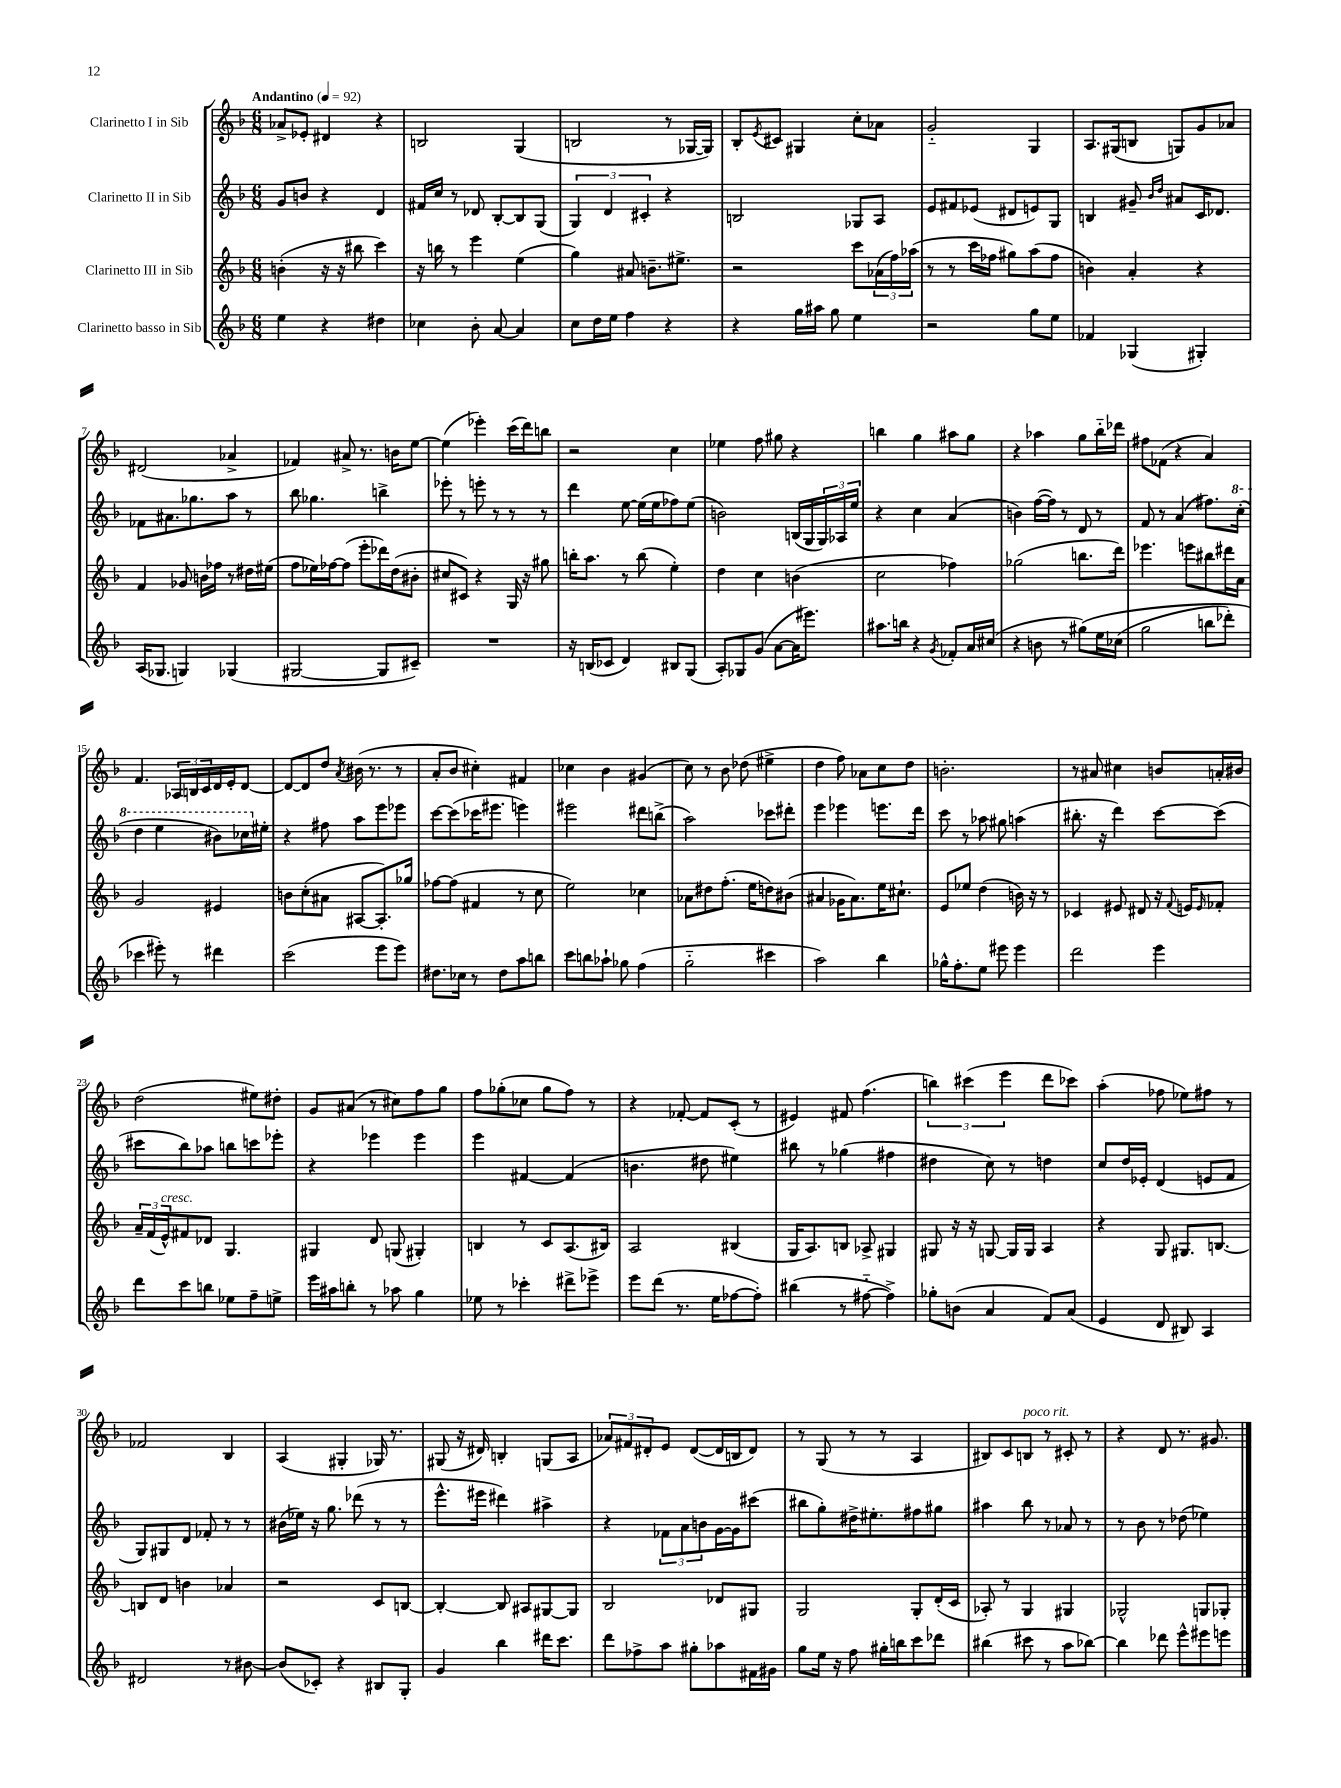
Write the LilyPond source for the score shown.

<<
\new StaffGroup <<
\new Staff = "s0" \with { instrumentName = "Clarinetto I in Sib" } {
    \clef treble \key f \major \numericTimeSignature \time 6/8 \tempo "Andantino" 4 = 92
    aes'8-> ees'8-. dis'4 r4 |
    b2 g4( |
    b2 r8 ges16~ ges16) |
    bes8-. \acciaccatura { e'8 } cis'8 gis4 c''8-. aes'8 |
    g'2-_ g4 |
    a8. gis16( b8 g8) g'8 aes'8 |
    dis'2( aes'4-> |
    fes'4) ais'8-> r8. b'16 e''8~ |
    e''4( ees'''4-.) c'''16( d'''16) b''8 |
    r2 c''4 |
    ees''4 f''8 gis''8 r4 |
    b''4 g''4 ais''8 g''8 |
    r4 aes''4 g''8 bes''16-_ des'''16 |
    fis''8 fes'8( r4 a'4) |
    f'4. \tuplet 3/2 { aes16 b16 c'16 } d'16 e'16-. d'8~ |
    d'8~ d'8 d''8 \acciaccatura { a'8 } bis'16( r8. r8 |
    a'8-. bes'8 cis''4-.) fis'4 |
    ces''4 bes'4 gis'4( |
    c''8) r8 bes'8 des''8( eis''4-> |
    d''4 f''8) aes'8 c''8 d''8 |
    b'2.-. |
    r8 ais'8 cis''4 b'8 a'16-. bis'16 |
    d''2( eis''8) dis''8-. |
    g'8 ais'8( r8 cis''8) f''8 g''8 |
    f''8 ges''8-.( ces''8 ges''8 f''8) r8 |
    r4 fes'8~-. fes'8 c'8-.( r8 |
    eis'4) fis'8 f''4.( |
    \tuplet 3/2 { b''4) cis'''4( e'''4 } d'''8 ces'''8) |
    a''4-.( fes''8 ees''8) fis''8 r8 |
    fes'2 bes4 |
    a4( gis4-. ges16) r8. |
    gis8( r16 dis'16) b4-. g8( a8 |
    \tuplet 3/2 { aes'8) fis'8 dis'8-. } e'8 dis'8~( dis'16 b16 dis'8) |
    r8 g8( r8 r8 a4 |
    bis8) c'8 b8^\markup { \italic "poco rit." } r8 cis'8-. r8 |
    r4 d'8 r8. gis'8. \bar "|." |
}
\new Staff = "s1" \with { instrumentName = "Clarinetto II in Sib" } {
    \clef treble \key f \major \numericTimeSignature \time 6/8
    g'8 b'8 r4 d'4 |
    fis'16 c''16 r8 des'8 bes8~-. bes8 g8( |
    \tuplet 3/2 { g4) d'4 cis'4-. } r4 |
    b2 ges8 a8 |
    e'8 fis'8 ees'8( dis'8 e'8) g8 |
    b4 gis'8-- \grace { bes'16 d''16 } ais'8 c'16 des'8. |
    fes'8 ais'8. ges''8. a''8 r8 |
    bes''8 ges''4. b''4-> |
    ees'''8-. r8 e'''8-. r8 r8 r8 |
    d'''4 e''8~ e''16( e''16 fes''8) e''8( |
    b'2) b16( g16 \tuplet 3/2 { g16) aes16 e''16 } |
    r4 c''4 a'4( |
    b'4) f''16~( f''16) r8 d'8 r8 |
    f'8 r8 a'4( fis''8.) \ottava #1 c'''16-.( |
    d'''4 e'''4 bis''8) ces'''16 \ottava #0 eis''16-. |
    r4 fis''8 a''8 e'''8 ees'''8 |
    c'''8~ c'''8( ces'''16 eis'''8. e'''4) |
    eis'''2 dis'''8 b''8->( |
    a''2) ces'''8 dis'''8-. |
    e'''4 ees'''4 e'''8. d'''16 |
    c'''8 r8 aes''8 gis''8 a''4( |
    bis''8.-. r16 d'''4) c'''8~ c'''8( |
    cis'''8 bes''8) aes''8 b''8 c'''8 ees'''8-. |
    r4 ees'''4 ees'''4 |
    e'''4 fis'4~ fis'4( |
    b'4. dis''8 eis''4) |
    bis''8 r8 ges''4( fis''4 |
    dis''4 c''8) r8 d''4 |
    c''8 d''16 ees'16-. d'4( e'8 f'8 |
    g8) gis8 d'8 fes'8-. r8 r8 |
    bis'16( ees''16) r16 g''8. des'''8( r8 r8 |
    e'''8.-^ eis'''16 dis'''4) ais''4-> |
    r4 \tuplet 3/2 { fes'8 a'8 b'8 } g'16~ g'16 cis'''8( |
    bis''8 g''8-.) dis''16-> eis''8.-. fis''8 gis''8 |
    ais''4 bes''8 r8 aes'8 r8 |
    r8 bes'8 r8 des''8( ees''4) \bar "|." |
}
\new Staff = "s2" \with { instrumentName = "Clarinetto III in Sib" } {
    \clef treble \key f \major \numericTimeSignature \time 6/8
    b'4-.( r16 r16 bis''8 c'''4) |
    r16 b''16 r8 e'''4 e''4( |
    g''4) ais'8 b'8.-- eis''8.-> |
    r2 c'''8 \tuplet 3/2 { aes'16( f''16) aes''16( } |
    r8 r8 c'''16 fes''16 gis''8) a''8( fes''8 |
    b'4) a'4-. r4 |
    f'4 ges'8 b'16 fes''16 r8 dis''16 eis''16( |
    f''8 ees''16) fes''16~ fes''8( e'''8-. des'''16) d''16( bis'8-. |
    cis''8 cis'8) r4 g16 r16 gis''8 |
    b''16-. a''8. r8 b''8( e''4-.) |
    d''4 c''4 b'4( |
    c''2 fes''4) |
    ges''2( b''8. d'''16) |
    ees'''4. e'''8 bis''8 dis'''16 a'16 |
    g'2 eis'4 |
    b'8 c''8-.( ais'8 ais8~ ais8.-.) ges''16 |
    fes''8~ fes''8( fis'4 r8 c''8 |
    e''2) ces''4 |
    aes'8 dis''8 f''8.-.( e''16 d''8) bis'8( |
    ais'4 ges'16 ais'8.) e''16 cis''8.-! |
    e'8 ees''8 d''4( b'16) r16 r8 |
    ces'4 eis'8 dis'8 r16 \appoggiatura { f'8 } e'16 \grace { e'16 } fes'8-. |
    \tuplet 3/2 { a'16-- f'16( e'16-^^\markup { \italic "cresc." }) } fis'8 des'8 g4. |
    gis4 d'8 g8( gis4-.) |
    b4 r8 c'8 a8.( bis16) |
    a2 bis4( |
    g16 a8.) b8 aes8-> gis4 |
    gis8 r16 r16 g8~ g16 g16 a4 |
    r4 g8 gis8. b8.~ |
    b8 d'8 b'4 aes'4 |
    r2 c'8 b8~ |
    b4~-. b8 ais8 gis8~ gis8 |
    bes2 des'8 gis8 |
    g2 g8-. d'16-.( c'16 |
    aes8-.) r8 g4 gis4 |
    ges2-^ g8 ges8-. \bar "|." |
}
\new Staff = "s3" \with { instrumentName = "Clarinetto basso in Sib" } {
    \clef treble \key f \major \numericTimeSignature \time 6/8
    e''4 r4 dis''4 |
    ces''4 bes'8-. a'8~ a'4 |
    c''8 d''16 e''16 f''4 r4 |
    r4 g''16 ais''16 g''8 e''4 |
    r2 g''8 e''8 |
    fes'4 ges4( gis4-.) |
    a16( ges8. g4) ges4( |
    gis2~ gis8 cis'8--) |
    R2. |
    r16 b16( ces'8 d'4) bis8 g8( |
    a8-.) ges8 g'8( a'8~ a'16 eis'''8.) |
    ais''8. b''16 r4 \acciaccatura { g'8 } fes'8-. a'16 cis''16( |
    r4 b'8 r8 gis''8)\( e''16 ces''16( |
    g''2 b''8 des'''8-.) |
    ces'''4 eis'''8-.\) r8 dis'''4 |
    c'''2( e'''8 e'''8) |
    dis''8. ces''16 r8 dis''8 a''8 b''8 |
    c'''8 b''8 aes''8-! ges''8 f''4( |
    g''2-_ cis'''4 |
    a''2) bes''4 |
    ges''16-^ f''8.-. e''8 eis'''8 eis'''4 |
    d'''2 e'''4 |
    d'''8 c'''8 b''8 ees''8 f''8-- e''8-> |
    e'''16 ais''16 b''8-. r8 aes''8 g''4 |
    ees''8 r8 ces'''4-. dis'''8-> ees'''8-> |
    e'''8 d'''8( r8. e''16 fes''8~ fes''8-.) |
    bis''4( r8 fis''8~-_ fis''4->) |
    ges''8-. b'8( a'4 f'8) a'8( |
    e'4 d'8 bis8) a4 |
    dis'2 r8 bis'8~ |
    bis'8( ces'8-.) r4 bis8 g8-. |
    g'4 bes''4 dis'''16 c'''8. |
    d'''8 fes''8-> a''8 gis''8-. aes''8 fis'16 gis'16 |
    g''8 e''16 r16 f''8 gis''16-. b''16 c'''8 des'''8 |
    bis''4( cis'''8 r8 a''8 bes''8~) |
    bes''4 des'''8 e'''8-^ eis'''8 e'''8 \bar "|." |
}
>>
>>
